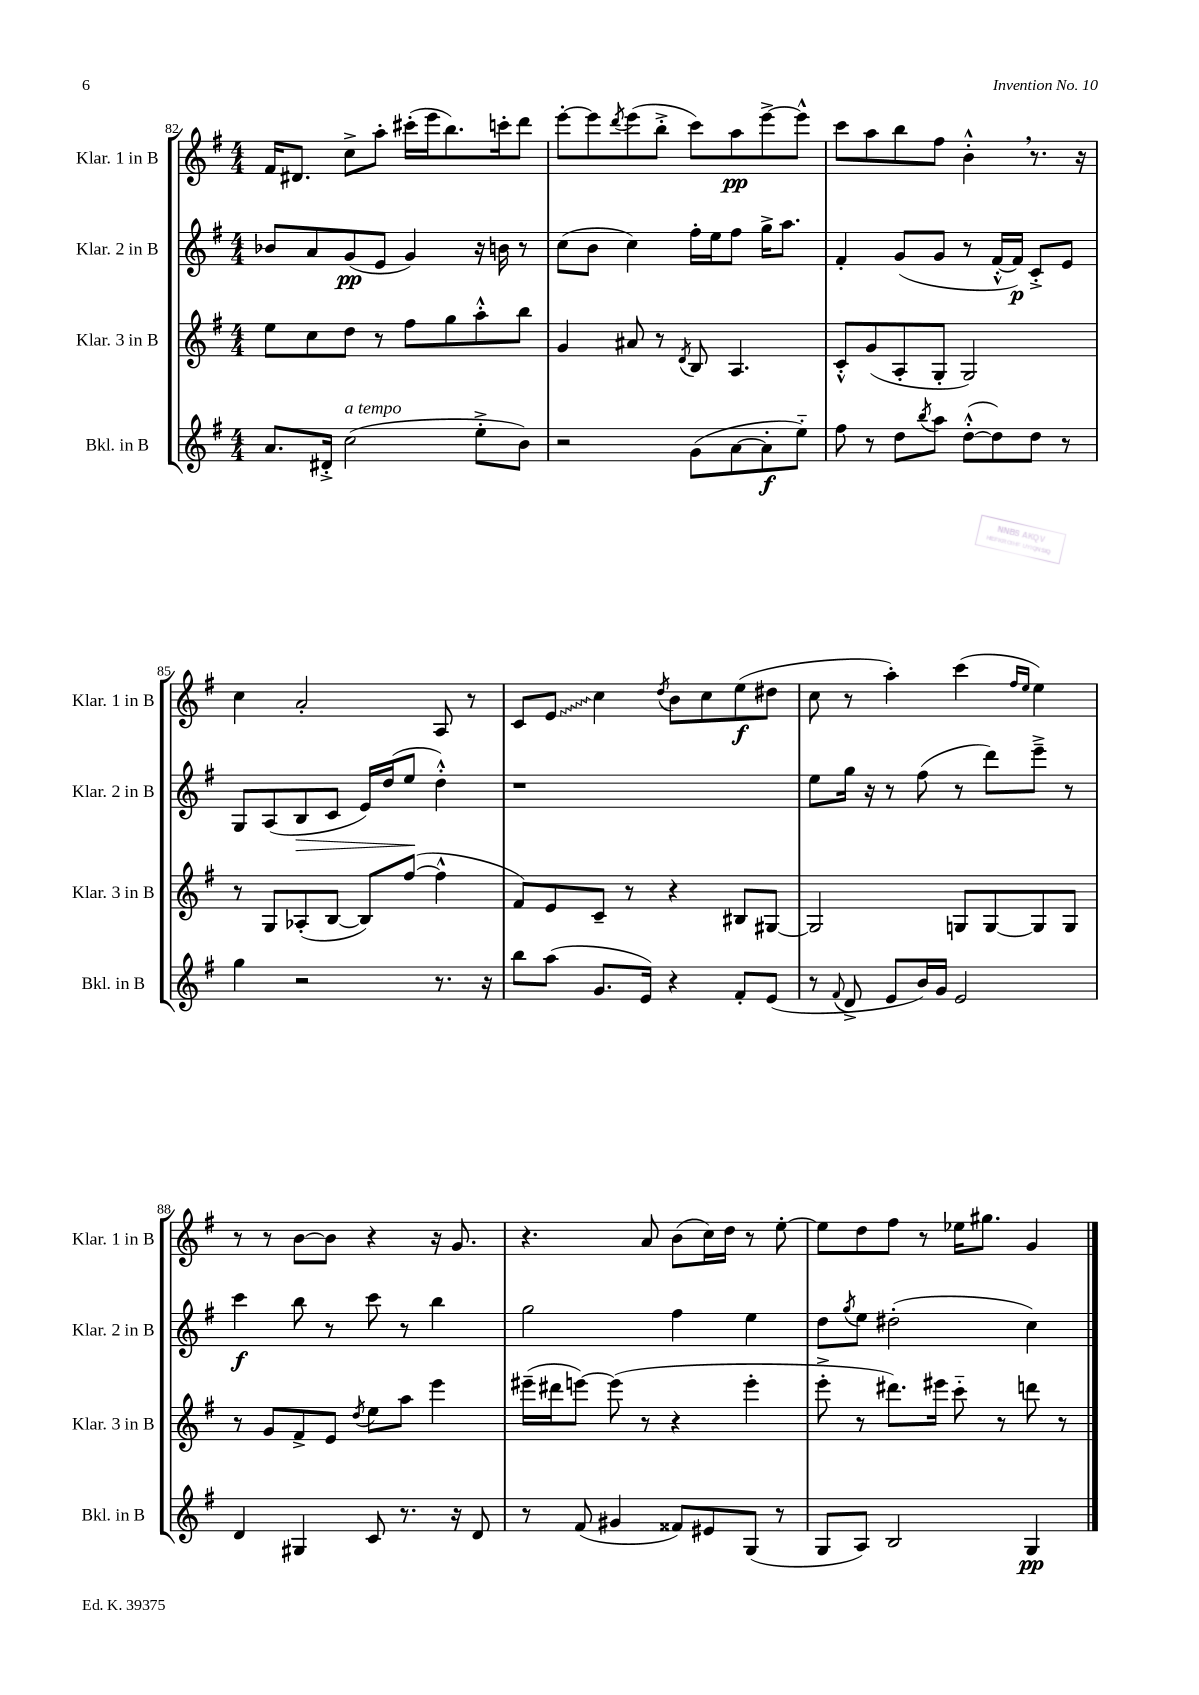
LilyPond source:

<<
\new StaffGroup <<
\new Staff = "s0" \with { instrumentName = "Klar. 1 in B" shortInstrumentName = "Klar. 1 in B" } {
    \clef treble \key g \major \numericTimeSignature \time 4/4
    fis'16 dis'8. c''8-> a''8-. cis'''16-.( e'''16 b''8.) c'''16-. d'''8 |
    e'''8~-. e'''8 \acciaccatura { d'''8 } e'''8( b''8-.-> c'''8) a''8\pp e'''8~-> e'''8-^ |
    c'''8 a''8 b''8 fis''8 b'4-.-^ \breathe r8. r16 |
    c''4 a'2-. a8 r8 |
    c'8 \once \override Glissando.style = #'zigzag e'8\glissando c''4 \acciaccatura { d''8 } b'8 c''8 e''8\f( dis''8 |
    c''8 r8 a''4-.) c'''4( \grace { fis''16 e''16 } e''4) |
    r8 r8 b'8~ b'8 r4 r16 g'8. |
    r4. a'8 b'8( c''16) d''16 r8 e''8~-. |
    e''8 d''8 fis''8 r8 ees''16 gis''8. g'4 \bar "|." |
}
\new Staff = "s1" \with { instrumentName = "Klar. 2 in B" shortInstrumentName = "Klar. 2 in B" } {
    \clef treble \key g \major \numericTimeSignature \time 4/4
    bes'8 a'8 g'8\pp( e'8 g'4) r16 b'16 r8 |
    c''8( b'8 c''4) fis''16-. e''16 fis''8 g''16-> a''8. |
    fis'4-. g'8( g'8 r8 fis'16~-.-^ fis'16\p) c'8-.-> e'8 |
    g8 a8( b8\> c'8 e'16) d''16( e''8\! d''4-.-^) |
    r1 |
    e''8 g''16 r16 r8 fis''8( r8 d'''8) e'''8---> r8 |
    c'''4\f b''8 r8 c'''8 r8 b''4 |
    g''2 fis''4 e''4 |
    d''8 \acciaccatura { g''8 } e''8 dis''2-.( c''4) \bar "|." |
}
\new Staff = "s2" \with { instrumentName = "Klar. 3 in B" shortInstrumentName = "Klar. 3 in B" } {
    \clef treble \key g \major \numericTimeSignature \time 4/4
    e''8 c''8 d''8 r8 fis''8 g''8 a''8-.-^ b''8 |
    g'4 ais'8 r8 \acciaccatura { d'8 } b8 a4. |
    c'8-.-^ g'8( a8-. g8-. g2) |
    r8 g8 aes8-.( b8~ b8) fis''8~( fis''4-^ |
    fis'8) e'8 c'8-- r8 r4 bis8 gis8~ |
    gis2 g8 g8~ g8 g8 |
    r8 g'8 fis'8-> e'8 \acciaccatura { d''8 } e''8 a''8 e'''4 |
    eis'''16--( dis'''16 e'''8~) e'''8( r8 r4 e'''4-. |
    e'''8-.-> r8 dis'''8.) eis'''16 c'''8-_ r8 d'''8 r8 \bar "|." |
}
\new Staff = "s3" \with { instrumentName = "Bkl. in B" shortInstrumentName = "Bkl. in B" } {
    \clef treble \key g \major \numericTimeSignature \time 4/4
    a'8. dis'16-.-> c''2^\markup { \italic "a tempo" }( e''8-.-> b'8) |
    r2 g'8( a'8~ a'8-.\f e''8-_) |
    fis''8 r8 d''8 \acciaccatura { b''8 } a''8 d''8~-.-^( d''8) d''8 r8 |
    g''4 r2 r8. r16 |
    b''8 a''8( g'8. e'16) r4 fis'8-. e'8( |
    r8 \appoggiatura { fis'8 } d'8-> e'8 b'16) g'16 e'2 |
    d'4 gis4 c'8 r8. r16 d'8 |
    r8 fis'8( gis'4 fisis'8) eis'8 g8( r8 |
    g8 a8) b2 g4\pp \bar "|." |
}
>>
>>
\layout { \context { \Score currentBarNumber = #82 } }
